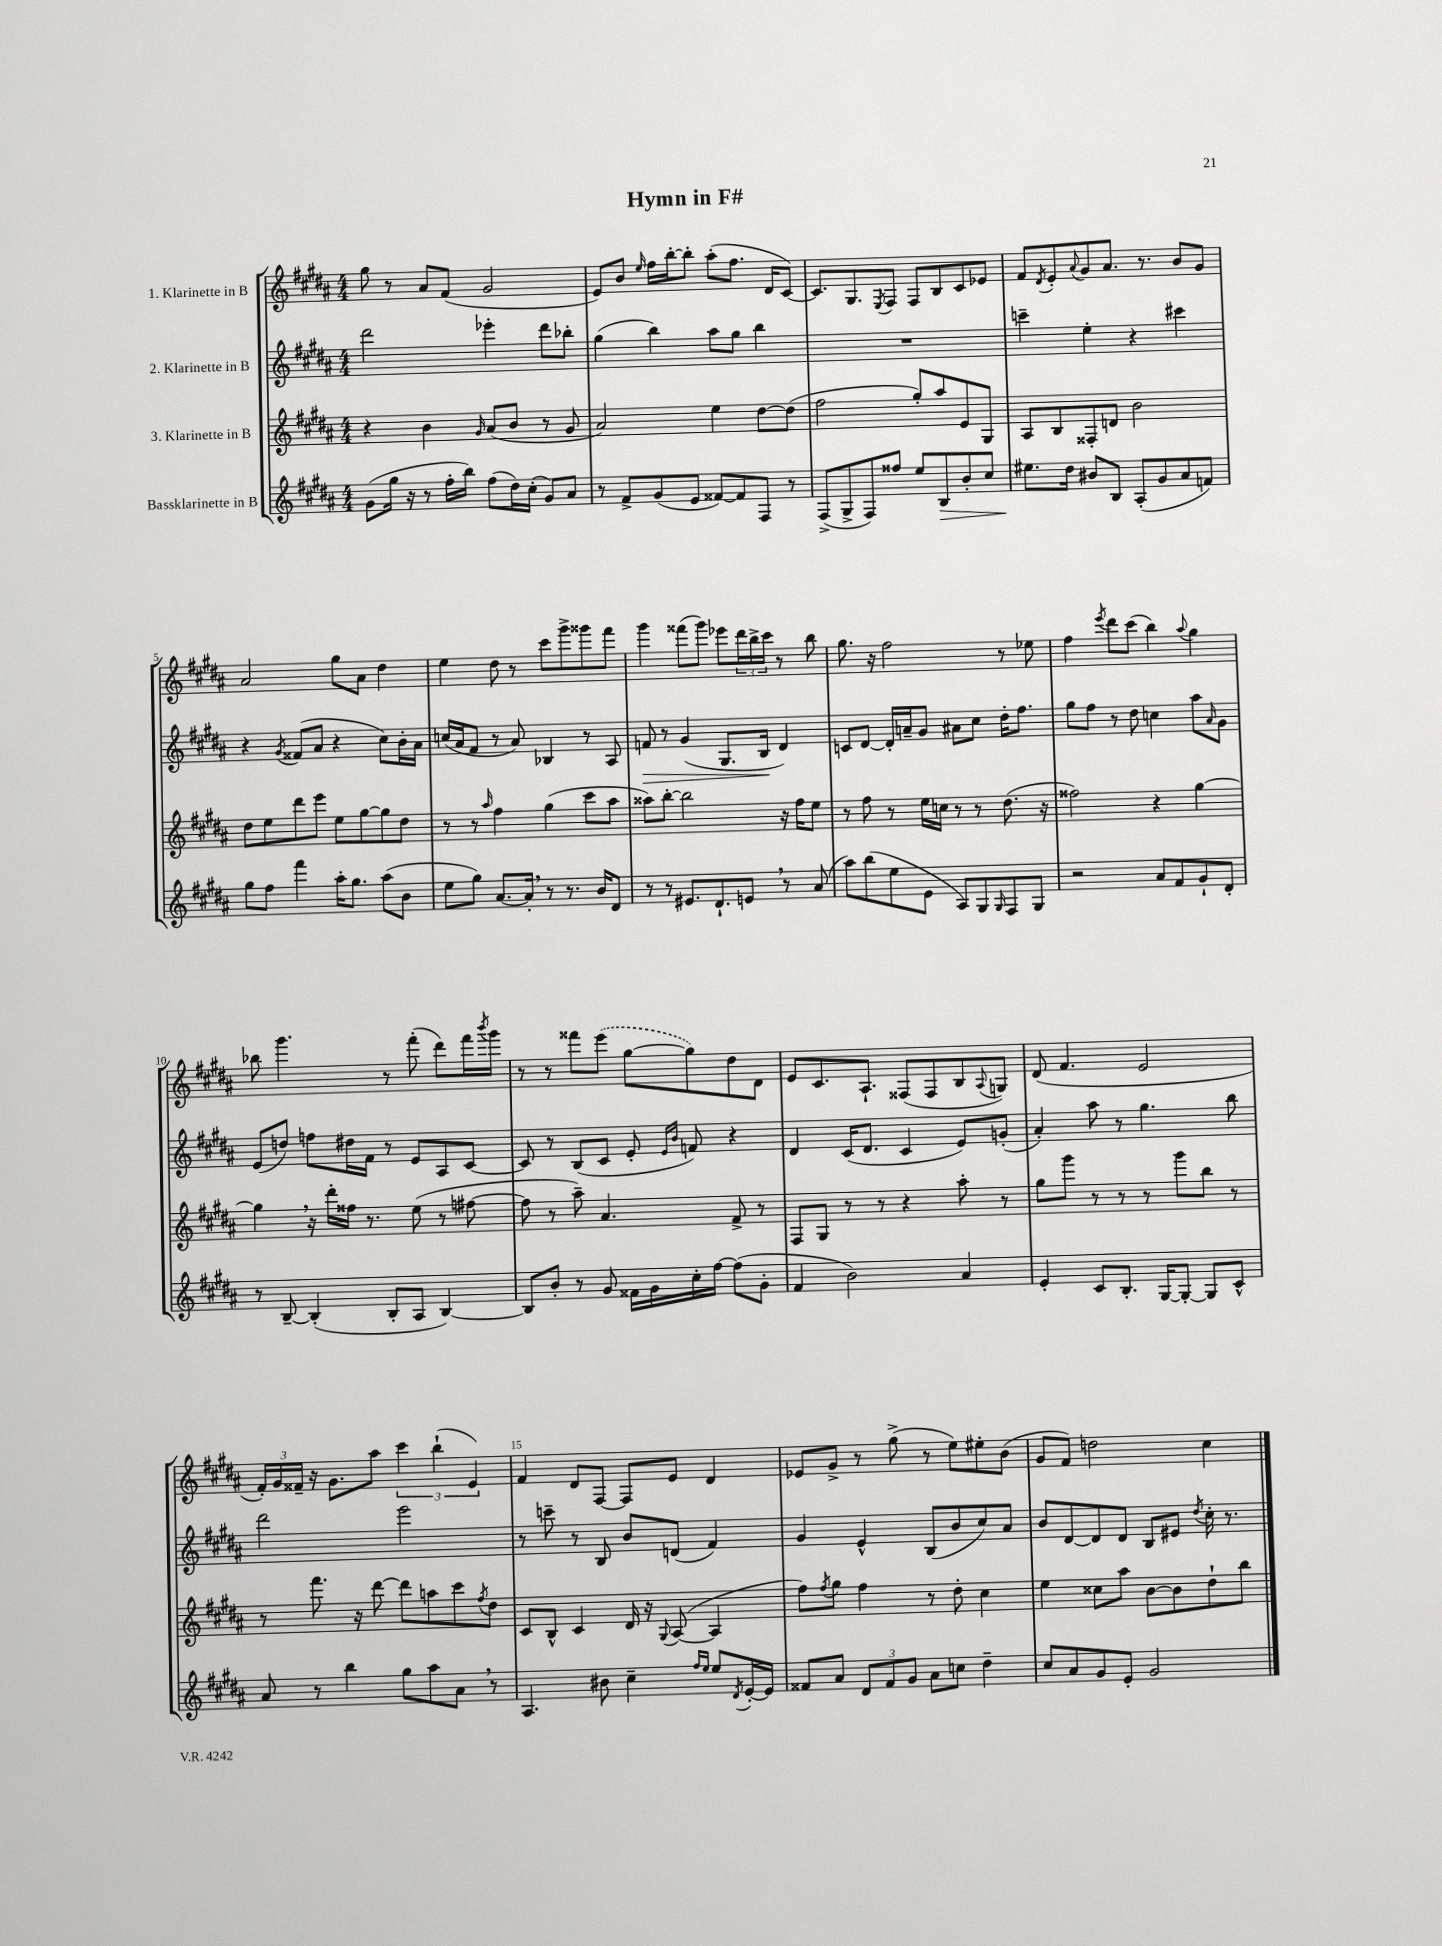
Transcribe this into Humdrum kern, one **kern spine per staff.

**kern	**kern	**kern	**kern
*staff4	*staff3	*staff2	*staff1
*clefG2	*clefG2	*clefG2	*clefG2
*k[f#c#g#d#a#]	*k[f#c#g#d#a#]	*k[f#c#g#d#a#]	*k[f#c#g#d#a#]
*M4/4	*M4/4	*M4/4	*M4/4
(8g#\L	4r	2ddd#\	8gg#\
16gg#\Jk	.	.	8r
16r	.	.	.
8r	4b\	.	8a#/L
16ff#'\LL	.	.	(8f#/J
16bb\JJ)	.	.	.
.	16qqg#/	.	.
(8ff#\L	(8a#/L	4eee-'\	2g#/
16dd#\L)	8b/J	.	.
(16cc#'\JJ	.	.	.
8g#/L)	8r	8ddd#\L	.
8a#/J	8g#/	8bb-'\J	.
=	=	=	=
8r	2a#/)	(4gg#\	8e/L)
8f#^/L	.	.	8b/J
.	.	.	16qqee/
(8g#/	.	4bb\)	16ff#\LL
.	.	.	[16bb'\J
8e/J	.	.	8bb'\]J
[8f##/L)	4ee\	8aa#\L	(8aa#'\L
8f##/]	.	8gg#\J	8.ff#\J
8F#/J	[8dd#\L	4bb\	.
.	.	.	16d#/LK
8r	(8dd#\]J	.	[8c#/J)
=	=	=	=
(8F#^/L	2ff#\	1r	8.c#/]L
8G#^/	.	.	.
.	.	.	8.G#/
8F#/)	.	.	.
.	.	.	8qE/
8ff##/J	.	.	8F#/J
8ee/L	8gg#'/L)	.	8F#/L
8B/	8aa#/	.	8B/
8b'/	8e/	.	8c#/
8cc#/J	8G#/J	.	8e-/J
=	=	=	=
8.ee#\L	8A#/L	4ccc~\	8f#/L
.	.	.	8qd#/
.	8B/	.	8e'/
16dd#\Jk	.	.	.
.	.	.	8qqa#/
8b#/L	8F##'/	4ee'\	8g#/
8B/J	8d/J	.	8.a#/J
(8A#'/L	2b\	4r	.
.	.	.	8.r
8g#/	.	.	.
8a#/	.	4ccc#\	8b/L
8f/J)	.	.	8g#/J
=	=	=	=
8gg#\L	8dd#\L	4r	2a#/
8ff#\J	8ee\	.	.
.	.	8qg#/	.
4fff#\	8ddd#\	(8f##/L	.
.	8eee\J	8a#/J	.
16aa#'\LK	8ee\L	4r	8gg#\L
8.gg#\J	.	.	.
.	[8gg#\	.	8a#\J
(8aa#\L	8gg#\]	8cc#\L)	4dd#\
8b\J	8dd#\J	16b'\L	.
.	.	16a#\JJ	.
=	=	=	=
8ee\L	8r	(16cc/LL	4ee\
.	.	16a#/J	.
8gg#\J)	8r	8f#/J	.
.	16qqaa#/	.	.
[8.a#/L	4ff#\	8r	8dd#\
.	.	8a#/)	8r
16a#'/]Jk	.	.	.
8r	(4gg#\	4B-/	8ccc#\L
8.r	.	.	8ggg#^\
.	8ccc#\L	8r	8ggg##\
16b/LK	.	.	.
8d#/J	8aa#\J	8A#/	8fff#\J
=	=	=	=
8r	8aa##\L)	8f/	4ggg#\
8r	[8bb'\J	8r	.
8.e#/L	2bb\]	(4g#/	(8fff##\L
.	.	.	8ggg#\J)
8.d#`/	.	.	.
.	.	8.G#/L	8eee-\L
8e/J	.	.	24ddd#\L
.	.	.	24bb^\
.	.	16B/Jk	.
.	.	.	24ccc#\JJ
8r	16r	4d#/)	8r
.	16ff#\LK	.	.
(8a#/	8ee\J	.	8bb\
=	=	=	=
8aa#\L)	8r	8c/L	8.gg#\
(8bb\	8ff#\	[8d#/J	.
.	.	.	16r
8ee\	8r	16d#'/]LL	2ff#\
.	.	16a~/J	.
8e\J	16ee\LL	8g#/J	.
.	16cc\JJ	.	.
8A#/L)	8r	8a#\L	.
8G#/	8r	8cc#\J	.
16qqG#/	.	.	.
8F#/	(8.dd#\	16dd#'\LK	8r
.	.	8.ff#\J	.
8G#/J	.	.	8ee-\
.	16r	.	.
=	=	=	=
2r	2ff##\)	8gg#\L	4ff#\
.	.	8ff#\J	.
.	.	.	8qeee/
.	.	8r	8ddd#\L
.	.	8dd#\	(8ccc#\J
8a#/L	4r	4cc\	4bb\)
8f#/	.	.	.
.	.	.	8qqaa#/
8g#`/	[4gg#\	8aa#\L	4gg#\
.	.	16qqa#/	.
8d#'/J	.	8g#\J	.
=	=	=	=
8r	4gg#\]	(8e/L	8bb-\
[8B~/	.	8dd/J)	4.ggg#\
(4B'/]	16r	8ff\L	.
.	16ddd#'\LL	.	.
.	16ff##\JJ	16dd#\L	.
.	8.r	16f#\JJ	.
8B'/L	.	8r	8r
8A#/J	(8ee\	8e/L	(8fff#'\
[4B/)	8r	8A#/	8ddd#\L)
.	[8ff#\	[8c#/J	16fff#\L
.	.	.	8qbbb/
.	.	.	16ggg#\JJ
=	=	=	=
8B/]L	8ff#\]	8c#/]	8r
8b'/J	8r	8r	8r
8r	8aa#~\)	(8B/L	8fff##\L
8g#/	4.a#/	8c#/J	(8eee\J
16f##\LL	.	8e'/	[8gg#\L
16g#\	.	.	.
.	.	16qqe/LL	.
.	.	16qqb/JJ	.
16cc#'\	.	8f/)	8gg#\])
[16ff#\JJ	.	.	.
(8ff#\]L	8f#^/	4r	8dd#\
8g#'\J	8r	.	8d#\J
=	=	=	=
4f#/	8F#/L	4d#/	8e/L
.	8G#/J	.	8.c#/
2b\)	8r	(16c#/LK	.
.	.	8.d#/J	8.A#`/J
.	8r	.	.
.	4r	4c#/	(8F##/L
.	.	.	8F##/
4a#/	8aa#'\	8e/L)	8B/
.	.	.	8qqA#/
.	8r	(8g'/J	8G/J)
=	=	=	=
4e'/	8gg#\L	4a#'/)	(8d#/
.	8ggg#\J	.	4.f#/
8c#/L	8r	8aa#\	.
8.B'/J	8r	8r	.
.	8r	4.gg#\	2e/
[16G#/LK	.	.	.
8G#'/_J	8ggg#\L	.	.
8G#/]L	8bb\J	.	.
8c#^^/J	8r	8bb\	.
=	=	=	=
8a#/	8r	2ddd#\	24f#'/LL)
.	.	.	24g#/
.	.	.	24f##~/JJ
8r	8.fff#\	.	16r
.	.	.	8.g#\L
4bb\	.	.	.
.	16r	.	.
.	[8ddd#\	.	8aa#\J
8gg#\L	8ddd#\]L	2eee\	6ccc#\
8aa#\	8aa\	.	.
.	.	.	(6bb`\
8a#\J	8ccc#\	.	.
.	.	.	6e/)
.	8qff#/	.	.
8r	8dd#\J	.	.
=	=	=	=
4.A#/	8c#/L	8r	4f#/
.	8B^^/J	8ccc~\	.
.	4c#/	8r	8d#/L
8b#\	.	8B/	[8F#/J
4cc#~\	16d#/	8b/L	8F#/]L
.	16r	.	.
.	8qqG#/	.	.
.	([8A#/	(8d/J	8e/J
16qqff#/LL	.	.	.
16qqee/JJ	.	.	.
8ee/L	4A#/]	4f#/)	4d#/
8qd#/	.	.	.
[16e'/L	.	.	.
16e/]JJ	.	.	.
=	=	=	=
8f##/L	8ff#\L)	4g#/	8e-/L
.	8qff#/	.	.
8a#/J	8gg#\J	.	8g#^/J
12d#/L	4ff#\	4e^^/	8r
12f##/	.	.	.
.	.	.	(8gg#^\
12g#/J	.	.	.
8a#\L	8r	(8B/L	8r
8cc\J	8dd#'\	8b/	8ee\L)
4dd#~\	4cc#\	8cc#/)	8ee#'\
.	.	8a#/J	(8b\J
=	=	=	=
8cc#/L	4ee\	8b/L	8g#/L
8a#/	.	[8d#/	8f#/J)
8g#/	8cc##\L	8d#/]	2dd\
8e'/J	8aa#\J	8d#/J	.
2g#/	[8b\L	8B/L	.
.	8b\]	8e#/J	.
.	.	8qdd#/	.
.	8dd#`\	16cc#'\	4cc#\
.	.	8.r	.
.	8bb\J	.	.
==	==	==	==
*-	*-	*-	*-
